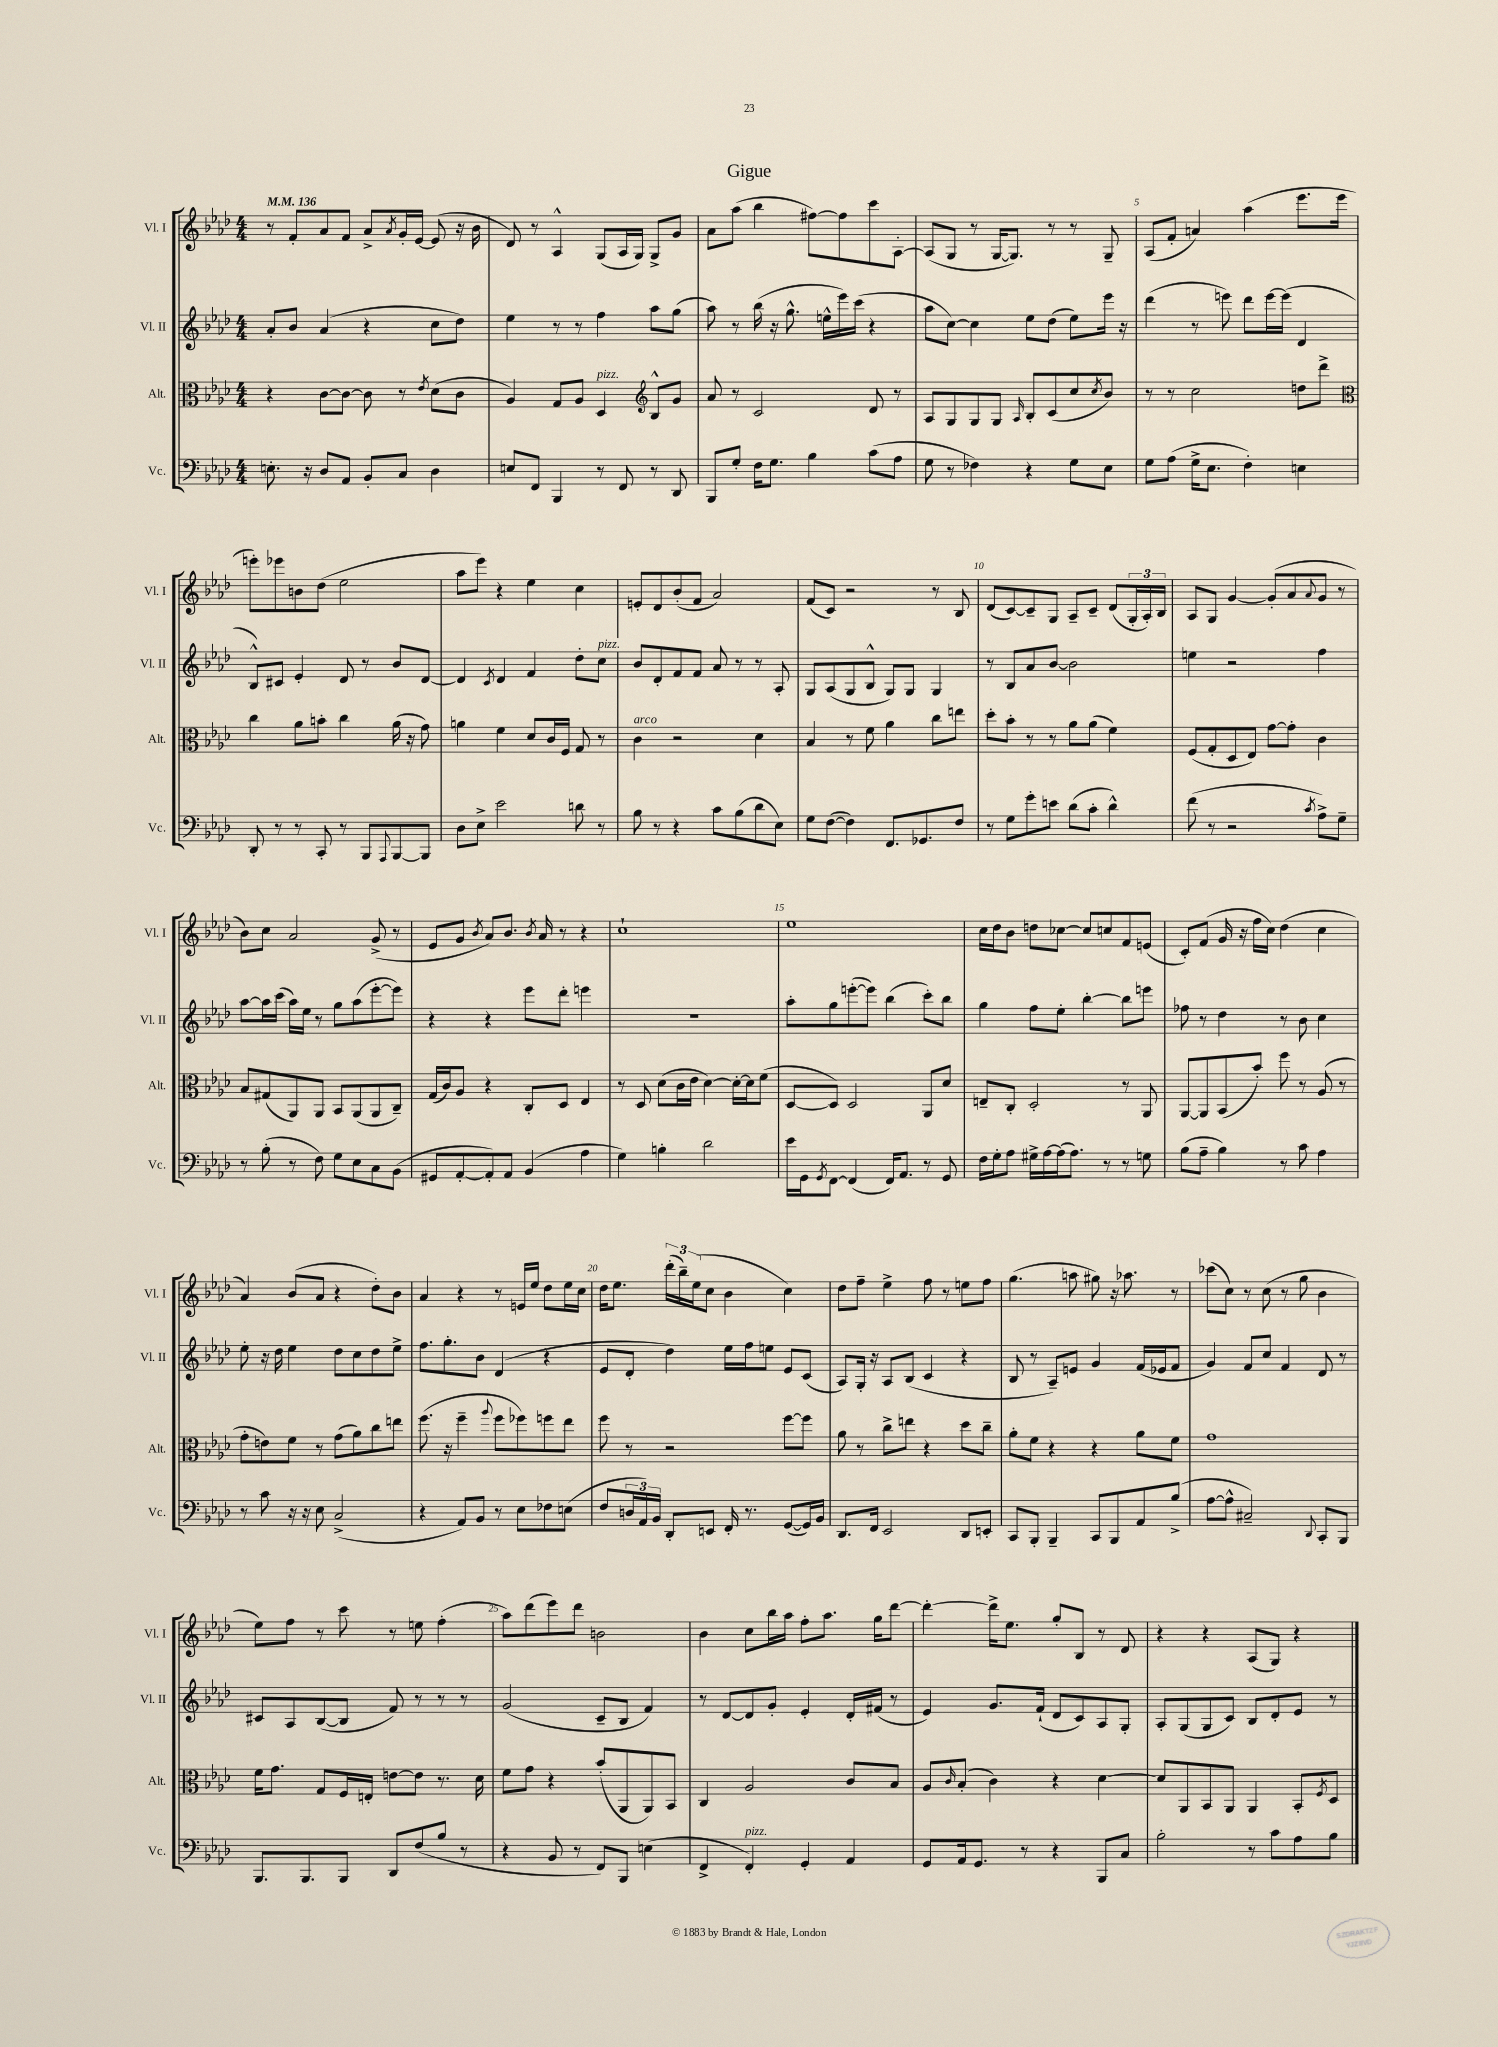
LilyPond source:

\header { title = "Gigue" }
<<
\new StaffGroup <<
\new Staff = "s0" \with { instrumentName = "Vl. I" shortInstrumentName = "Vl. I" } {
    \clef treble \key aes \major \numericTimeSignature \time 4/4 \tempo 4 = 136
    r8 f'8-. aes'8 f'8 aes'8-> \acciaccatura { aes'8 } g'16-. ees'16~ ees'8( r16 bes'16 |
    des'8) r8 aes4-^ g8( aes16 g16) g8-> g'8 |
    aes'8 aes''8( bes''4 fis''8~) fis''8 c'''8 aes8~-. |
    aes8( g8 r8 g16~ g8.) r8 r8 g8-- |
    aes8( f'8-. a'4) aes''4( ees'''8. ees'''16 |
    e'''8-.) ees'''8 b'8 des''8( ees''2 |
    aes''8 ees'''8) r4 ees''4 c''4 |
    e'8-. des'8 bes'8-.( f'8 aes'2) |
    f'8( c'8) r2 r8 bes8 |
    des'8( c'8~) c'8-- g8 aes8-- c'8-- des'8( \tuplet 3/2 { g16-. aes16-.) bes16 } |
    aes8 g8 g'4~ g'8-.( aes'8 \appoggiatura { aes'8 } g'8 r8 |
    bes'8) c''8 aes'2 g'8->( r8 |
    ees'8 g'8 \acciaccatura { bes'8 } aes'8) bes'8. \acciaccatura { bes'8 } aes'16 r8 r4 |
    c''1-! |
    ees''1 |
    c''16 des''16 bes'8 d''8 ces''8~ ces''8 c''8 f'8 e'8( |
    c'8-.) f'8( g'16 r16 f''16 c''16) des''4( c''4 |
    aes'4) bes'8( aes'8 r4 des''8-.) bes'8 |
    aes'4 r4 r8 e'16 ees''16 des''8 ees''16 c''16 |
    des''16 ees''8. \tuplet 3/2 { des'''16-.( bes''16--) ees''16( } c''8 bes'4 c''4) |
    des''8 f''8-- ees''4-> f''8 r8 e''8 f''8 |
    g''4.( a''8 gis''8) r16 aes''8. r8 |
    ces'''8( c''8) r8 c''8( r8 g''8 bes'4 |
    ees''8) f''8 r8 c'''8 r8 e''8 f''4-.( |
    aes''8) des'''8( ees'''8) des'''8 b'2 |
    bes'4 c''8 bes''16 aes''16 f''8-. aes''8. g''16 des'''8~ |
    des'''4~-. des'''16-> ees''8. g''8-. bes8 r8 des'8 |
    r4 r4 aes8( g8) r4 \bar "|." |
}
\new Staff = "s1" \with { instrumentName = "Vl. II" shortInstrumentName = "Vl. II" } {
    \clef treble \key aes \major \numericTimeSignature \time 4/4
    aes'8-. bes'8 aes'4( r4 c''8 des''8) |
    ees''4 r8 r8 f''4 aes''8 g''8( |
    aes''8) r8 bes''16( r16 g''8.-^ e''16-^ ees'''16) c'''16( r4 |
    aes''8 c''8~) c''4 ees''8 des''8( ees''8) ees'''16 r16 |
    des'''4( r8 e'''8) des'''8 e'''16~ e'''16( des'4 |
    bes8-^) cis'8 ees'4-. des'8 r8 bes'8 des'8~ |
    des'4 \acciaccatura { c'8 } des'4 f'4 des''8-. c''8^\markup { \italic "pizz." } |
    bes'8 des'8-. f'8 f'8 aes'8 r8 r8 aes8-. |
    g8 aes8( g8 bes8-^ g8) g8 g4 |
    r8 bes8 aes'8 bes'8~ bes'2 |
    e''4 r2 f''4 |
    aes''8~ aes''16 c'''16( aes''16) ees''16 r8 g''8 aes''8( ees'''8~-. ees'''8) |
    r4 r4 ees'''8 des'''8-. e'''4 |
    R1 |
    aes''8-. g''8 e'''8~-.( e'''8) bes''4( c'''8-.) bes''8 |
    g''4 f''8 ees''8-. bes''4~-. bes''8 e'''8 |
    fes''8 r8 des''4 r8 bes'8 c''4 |
    ees''8-. r16 des''16 ees''4 des''8 c''8 des''8 ees''8-> |
    f''8. g''8.-. bes'8 des'4( r4 |
    ees'8 des'8-. des''4) ees''16 f''16 e''8 ees'8 c'8( |
    aes8) g16-. r16 aes8 bes8( c'4 r4 |
    bes8 r8 aes8--) e'8 g'4 f'16( ees'16 f'8 |
    g'4) f'8 c''8 f'4 des'8 r8 |
    cis'8 aes8 bes8~( bes8 f'8) r8 r8 r8 |
    g'2( c'8-- bes8 f'4) |
    r8 des'8~ des'8 g'8-. ees'4-. des'16-. fis'16( r8 |
    ees'4) g'8. f'16-!( des'8 c'8) aes8 g8-. |
    aes8-. g8( g8 c'8) bes8 des'8-. ees'8 r8 \bar "|." |
}
\new Staff = "s2" \with { instrumentName = "Alt." shortInstrumentName = "Alt." } {
    \clef alto \key aes \major \numericTimeSignature \time 4/4
    r4 c'8~ c'8~ c'8 r8 \acciaccatura { ees'8 } des'8( c'8 |
    aes4) g8 aes8 des4^\markup { \italic "pizz." } \clef treble bes8-^ g'8 |
    aes'8 r8 c'2 des'8 r8 |
    aes8 g8 g8 g8 \grace { aes16 } bes8-. c'8( c''8 \acciaccatura { c''8 } bes'8) |
    r8 r8 c''2 d''8 des'''8-> |
    \clef alto c''4 aes'8 b'8-. c''4 aes'16( r16 g'8) |
    a'4 f'4 des'8 c'16 f16 g8 r8 |
    c'4^\markup { \italic "arco" } r2 des'4 |
    bes4 r8 f'8 aes'4 c''8 e''8 |
    des''8-. bes'8-. r8 r8 aes'8 aes'8( f'4) |
    f8( g8-. des8 ees8) g'8~ g'8-. c'4 |
    bes8 gis8( aes,8) aes,8 bes,8 aes,8( aes,8 c8--) |
    g16( c'16) aes8 r4 c8-. des8 ees4 |
    r8 des8 des'8( c'16 ees'16 des'4~) des'16~-. des'16 f'8( |
    des8~ des8) des2 aes,8 des'8 |
    e8-- c8-. des2-. r8 aes,8 |
    aes,8~ aes,8 bes,8( bes'8-.) f''8 r8 aes8( r8 |
    g'8-. e'8) f'8 r8 g'8( aes'8) c''8 e''8 |
    f''8.( r16 f''4-- \appoggiatura { aes''8 } f''8 fes''8) f''8 ees''8 |
    f''8 r8 r2 f''8~ f''8 |
    aes'8 r8 c''8-> e''8 r4 des''8 c''8-- |
    aes'8-. f'8 r4 r4 aes'8 f'8 |
    g'1 |
    f'16 g'8. g8 f16 e16-. e'8~ e'8 r8. des'16 |
    f'8 g'8 r4 bes'8-.( aes,8 aes,8) bes,8 |
    c4 aes2 c'8 bes8 |
    aes8 \grace { c'16 } bes8-.( c'4) r4 des'4~ |
    des'8 aes,8 bes,8 aes,8 aes,4 bes,8-. \acciaccatura { f8 } des8 \bar "|." |
}
\new Staff = "s3" \with { instrumentName = "Vc." shortInstrumentName = "Vc." } {
    \clef bass \key aes \major \numericTimeSignature \time 4/4
    e8.-. r16 des8 aes,8 bes,8-. c8 des4 |
    e8 f,8 bes,,4 r8 f,8 r8 des,8 |
    bes,,8 g8-. f16 g8. bes4 c'8( aes8 |
    g8 r8 fes4) r4 g8 ees8 |
    g8 aes8( g16-> ees8. f4-.) e4 |
    des,8-. r8 r8 c,8-. r8 bes,,8 \appoggiatura { aes,,8 } bes,,8~ bes,,8 |
    des8 ees8-> ees'2 d'8 r8 |
    bes8 r8 r4 c'8 bes8( des'8 ees8) |
    g8 f8~( f4) f,8. ges,8. f8 |
    r8 g8 g'8-. e'8 des'8( c'8-. des'4-^) |
    f'8( r8 r2 \acciaccatura { c'8 } aes8->) g8-- |
    r8 bes8-.( r8 f8) g8 ees8 c8 bes,8( |
    gis,8 aes,8~-. aes,8-.) aes,8 bes,4( aes4 |
    g4) b4-. des'2 |
    ees'16 g,16 \acciaccatura { g,8 } f,8~ f,4( f,16) aes,8. r8 g,8 |
    f16 g16-. aes8 gis16-> aes16~ aes16( aes8.) r8 r8 g8 |
    bes8( aes8-- bes4) r8 c'8 aes4 |
    r8 c'8 r16 r16 ees8 c2->( |
    r4 aes,8) bes,8 r8 ees8 fes8 e8( |
    f8 \tuplet 3/2 { d16 aes,16) bes,16 } des,8-. e,8 f,16-. r8. g,8~( g,16) bes,16 |
    des,8. f,16 ees,2 des,8 e,8-. |
    c,8 bes,,8-. bes,,4-- c,8 bes,,8 aes,8 bes8->( |
    aes8~ aes8-^ cis2--) \appoggiatura { des,8 } c,8-. bes,,8 |
    bes,,8. bes,,8. bes,,8 des,8 f8( bes8 r8 |
    r4 bes,8 r8 f,8) bes,,8 e4( |
    f,4-> f,4-.^\markup { \italic "pizz." }) g,4-. aes,4 |
    g,8 aes,16 g,8. r8 r4 bes,,8 c8 |
    bes2-. r8 c'8 aes8 bes8 \bar "|." |
}
>>
>>
\layout { \context { \Score \override BarNumber.break-visibility = ##(#f #t #t) barNumberVisibility = #(every-nth-bar-number-visible 5) } }
